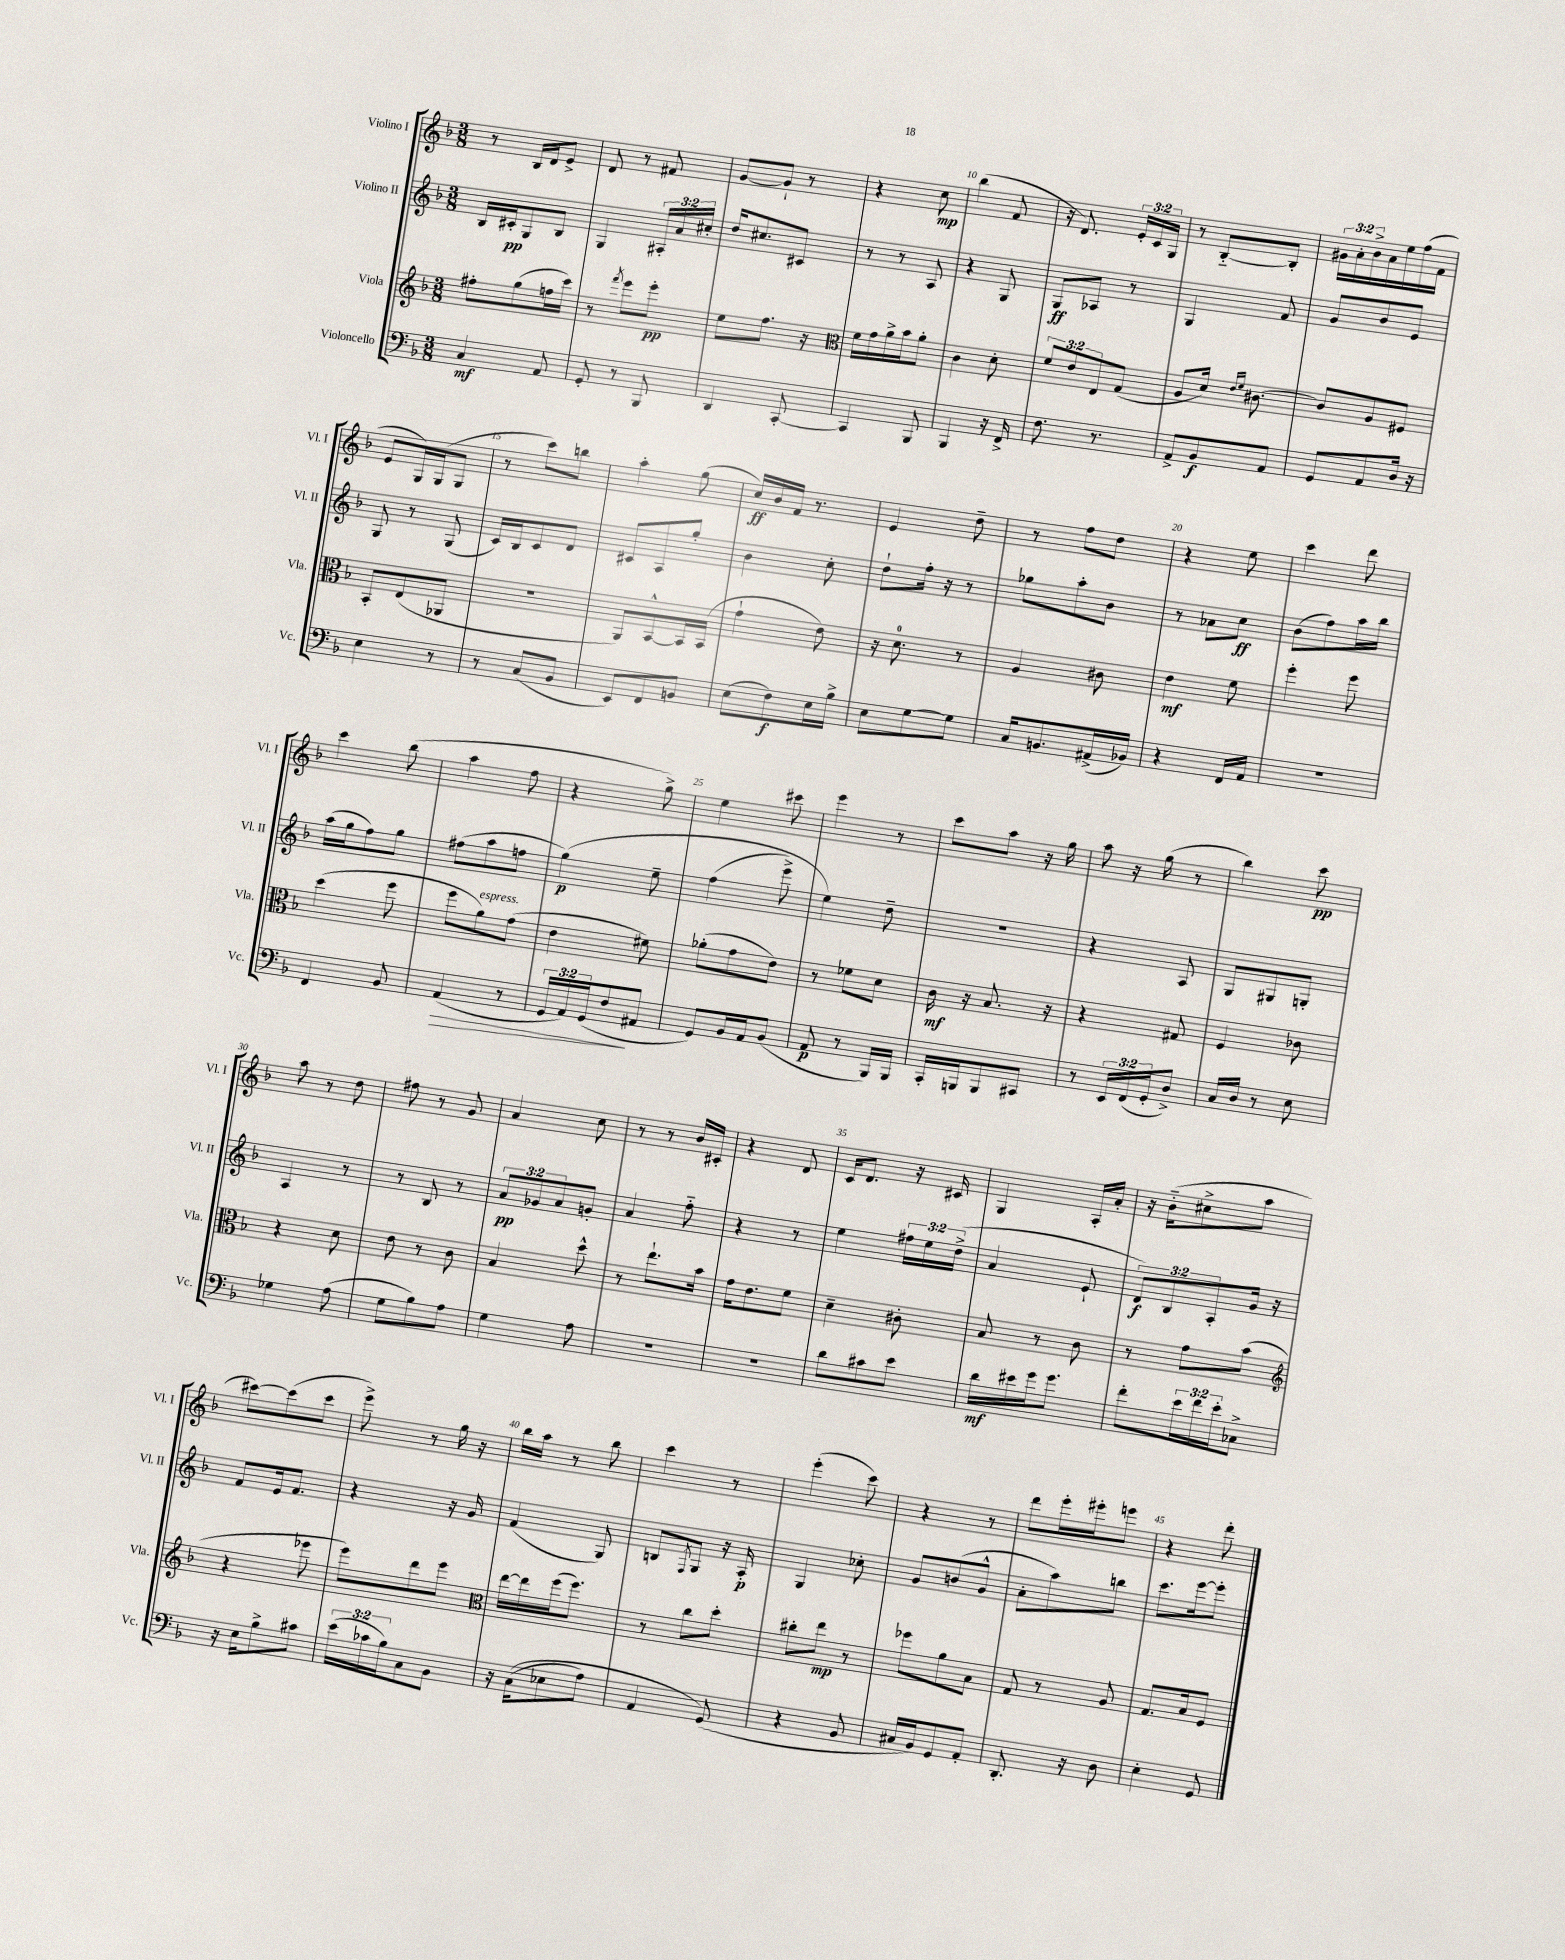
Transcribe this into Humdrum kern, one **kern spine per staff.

**kern	**dynam	**kern	**dynam	**kern	**dynam	**kern	**dynam
*part4	*part4	*part3	*part3	*part2	*part2	*part1	*part1
*staff4	*staff4	*staff3	*staff3	*staff2	*staff2	*staff1	*staff1
*I"Violoncello	*	*I"Viola	*	*I"Violino II	*	*I"Violino I	*
*I'Vc.	*	*I'Vla.	*	*I'Vl. II	*	*I'Vl. I	*
*clefF4	*	*clefG2	*	*clefG2	*	*clefG2	*
*k[b-]	*	*k[b-]	*	*k[b-]	*	*k[b-]	*
*M3/8	*	*M3/8	*	*M3/8	*	*M3/8	*
=6	=6	=6	=6	=6	=6	=6	=6
4C/	mf	8ff#X'\L	.	16B-/LL	.	8r	.
.	.	.	.	16c#X'/J	pp	.	.
.	.	(8gg\	.	8G/	.	16B-/LL	.
.	.	.	.	.	.	16d/J	.
8AA/	.	16ffn\L	.	8B-/J	.	8e^/J	.
.	.	16ccc\JJ)	.	.	.	.	.
=7	=7	=7	=7	=7	=7	=7	=7
8GG'/	.	8r	.	4G/	.	8d/	.
.	.	8qfff/	.	.	.	.	.
8r	.	8eee\L	.	.	.	8r	.
8BBB-/	.	8eee'\J	pp	24A#X'/LL	.	8f#X/	.
.	.	.	.	24a/	.	.	.
.	.	.	.	24cc#X'/JJ	.	.	.
=8	=8	=8	=8	=8	=8	=8	=8
4DD/	.	8ee\L	.	16dd/KL	.	[8g/L	.
.	.	.	.	8.cc#X/	.	.	.
.	.	8.ff\J	.	.	.	8g`/J]	.
[8CC'/	.	.	.	8c#X/J	.	8r	.
.	.	16r	.	.	.	.	.
=9	=9	=9	=9	=9	=9	=9	=9
*	*	*clefC3	*	*	*	*	*
4CC/]	.	16f\LL	.	8r	.	4r	.
.	.	16g\	.	.	.	.	.
.	.	16a^\	.	8r	.	.	.
.	.	16b-\J	.	.	.	.	.
8BBB-/	.	8a'\J	.	8A/	.	8cc\	mp
=10	=10	=10	=10	=10	=10	=10	=10
4BBB-/	.	4c\	.	4r	.	(4bb-\	.
16r	.	8d'\	.	8G/	.	8f/	.
16FF^/	.	.	.	.	.	.	.
=11	=11	=11	=11	=11	=11	=11	=11
8.F\	.	12f/L	.	8G/L	ff	16r	.
.	.	.	.	.	.	8.d/)	.
.	.	12e/	.	.	.	.	.
.	.	.	.	8A-X/J	.	.	.
.	.	12E/	.	.	.	.	.
8.r	.	.	.	.	.	.	.
.	.	(8G/J	.	8r	.	24e'/LL	.
.	.	.	.	.	.	24c/	.
.	.	.	.	.	.	24G/JJ	.
=12	=12	=12	=12	=12	=12	=12	=12
8AA^/L	.	8A/L	.	4G/	.	8r	.
8BB-/	f	16d/Jk)	.	.	.	[8B-/L	.
.	.	16qqe/LL	.	.	.	.	.
.	.	16qqf/JJ	.	.	.	.	.
.	.	[8.c#X\	.	.	.	.	.
8AA/J	.	.	.	8f/	.	8B-'/J]	.
=13	=13	=13	=13	=13	=13	=13	=13
8GG/L	.	8c#/L]	.	8g/L	.	24g#X\LL	.
.	.	.	.	.	.	24a'\	.
.	.	.	.	.	.	24b-^\	.
8AA/	.	8A/	.	8b-/	.	16a\	.
.	.	.	.	.	.	16ee\	.
16D/Jk	.	8F#X/J	.	8e/J	.	(16ff\	.
16r	.	.	.	.	.	16f\JJ	.
!!LO:LB:g=z
=14	=14	=14	=14	=14	=14	=14	=14
4E\	.	8BB-'/L	.	8G/	.	8e/L	.
.	.	(8E/	.	8r	.	16G/L)	.
.	.	.	.	.	.	(16G/J	.
8r	.	8AA-X/J	.	(8G/	.	8G/J	.
=15	=15	=15	=15	=15	=15	=15	=15
8r	.	4.r	.	16c/LL)	.	8r	.
.	.	.	.	16B-/J	.	.	.
(8C/L	.	.	.	8c/	.	8ccc\L)	.
8BB-/J	.	.	.	8d/J	.	8bbn\J	.
=16	=16	=16	=16	=16	=16	=16	=16
8EE/L)	.	8AA/L)	.	8c#X/L	.	4aa'\	.
8FF/	.	[8BB-^^/	.	8A/	.	.	.
8BBn/J	.	16BB-/L]	.	8gg'/J	.	(8gg\	.
.	.	(16BB-/JJ	.	.	.	.	.
=17	=17	=17	=17	=17	=17	=17	=17
(8E\L	.	4g`\	.	4b-\	.	16cc/LL)	ff
.	.	.	.	.	.	16b-/	.
8F\)	f	.	.	.	.	16f/JJ	.
.	.	.	.	.	.	8.r	.
16E\L	.	8e\)	.	8cc'\	.	.	.
16B-^\JJ	.	.	.	.	.	.	.
=18	=18	=18	=18	=18	=18	=18	=18
8E\L	.	16r	.	8dd`\L	.	4e/	.
.	.	8.d\	.	.	.	.	.
[8G\	.	.	.	16ff'\Jk	.	.	.
.	.	.	.	16r	.	.	.
8G\J]	.	8r	.	8r	.	8dd~\	.
=19	=19	=19	=19	=19	=19	=19	=19
16C/KL	.	4A/	.	8gg-X\L	.	8r	.
8.BBn/	.	.	.	.	.	.	.
.	.	.	.	8aa'\	.	8ff\L	.
(16AA#X^/L	.	8c#X\	.	8b-\J	.	8dd\J	.
16BB-X/JJ)	.	.	.	.	.	.	.
=20	=20	=20	=20	=20	=20	=20	=20
4r	.	4e\	mf	8r	.	4r	.
.	.	.	.	8a-X\L	.	.	.
16FF/LL	.	8f\	.	8cc\J	ff	8ee\	.
16AA/JJ	.	.	.	.	.	.	.
=21	=21	=21	=21	=21	=21	=21	=21
4.r	.	4ff'\	.	(8b-\L	.	4ccc\	.
.	.	.	.	8ff\)	.	.	.
.	.	8ff\	.	16aa\L	.	8ddd\	.
.	.	.	.	16bb-\JJ	.	.	.
!!LO:LB:g=z
=22	=22	=22	=22	=22	=22	=22	=22
4FF/	.	(4dd\	.	(16aa\LL	.	4ccc\	.
.	.	.	.	16gg\J	.	.	.
.	.	.	.	8ff\)	.	.	.
8BB-/	.	8ff\	.	8gg\J	.	(8bb-\	.
=23	=23	=23	=23	=23	=23	=23	=23
!	!LO:HP:b	!	!	!	!	!	!
(4AA/	>	8ff\L	.	(8ff#X\L	.	4aa\	.
!	!	!LO:TX:a:i:t=espress.	!	!	!	!	!
.	.	8a\)	.	8aa\	.	.	.
8r	.	(8g\J	.	8ffn\J	.	8ff\	.
=24	=24	=24	=24	=24	=24	=24	=24
24GG/LL	.	4e\	.	(4gg\)	p	4r	.
24AA/)	.	.	.	.	.	.	.
(24GG/J	.	.	.	.	.	.	.
8F/	.	.	.	.	.	.	.
8AA#X/J	]	8f#X\)	.	8ee~\	.	8gg^\)	.
=25	=25	=25	=25	=25	=25	=25	=25
8GG/L)	.	(8a-X'\L	.	(4ff\	.	4ee\	.
16BB-/L	.	8g\	.	.	.	.	.
16AA/J	.	.	.	.	.	.	.
(8BB-/J	.	8e\J)	.	8eee^\)	.	8ccc#X\	.
=26	=26	=26	=26	=26	=26	=26	=26
8AA/	p	8r	.	4ee\)	.	4eee\	.
8r	.	8f-X\L	.	.	.	.	.
16BBB-/LL)	.	8d\J	.	8dd~\	.	8r	.
16BBB-/JJ	.	.	.	.	.	.	.
=27	=27	=27	=27	=27	=27	=27	=27
16CC'/LL	.	16c\	mf	4.r	.	8ccc\L	.
16BBBn/J	.	16r	.	.	.	.	.
8BBB/	.	8.B-/	.	.	.	8aa\J	.
8CC#X/J	.	.	.	.	.	16r	.
.	.	16r	.	.	.	16gg\	.
=28	=28	=28	=28	=28	=28	=28	=28
8r	.	4r	.	4r	.	8aa\	.
24EE/LL	.	.	.	.	.	16r	.
(24FF/	.	.	.	.	.	.	.
.	.	.	.	.	.	(16gg\	.
24GG'/J	.	.	.	.	.	.	.
8D^/J)	.	8G#X/	.	8A/	.	8r	.
=29	=29	=29	=29	=29	=29	=29	=29
16C/LL	.	4F/	.	8G/L	.	4bb-\)	.
16D/JJ	.	.	.	.	.	.	.
8r	.	.	.	8G#X/	.	.	.
8E\	.	8c-X\	.	8Gn'/J	.	8ccc\	pp
!!LO:LB:g=z
=30	=30	=30	=30	=30	=30	=30	=30
4G-X\	.	4r	.	4A/	.	8aa\	.
.	.	.	.	.	.	8r	.
(8A\	.	8d\	.	8r	.	8dd\	.
=31	=31	=31	=31	=31	=31	=31	=31
8G\L	.	8e\	.	8r	.	8ff#X\	.
8B-\)	.	8r	.	8B-/	.	8r	.
8A\J	.	8c\	.	8r	.	8g/	.
=32	=32	=32	=32	=32	=32	=32	=32
4G\	.	4B-/	.	12a/L	pp	4a/	.
.	.	.	.	12g-X/	.	.	.
.	.	.	.	12a/	.	.	.
8A\	.	8dd^^\	.	8gn'/J	.	8cc\	.
=33	=33	=33	=33	=33	=33	=33	=33
4.r	.	8r	.	4a/	.	8r	.
.	.	8.ee`\L	.	.	.	8r	.
.	.	.	.	8ff\	.	16b-/LL	.
.	.	16b-\Jk	.	.	.	16c#X'/JJ	.
=34	=34	=34	=34	=34	=34	=34	=34
4.r	.	16g\KL	.	4r	.	4r	.
.	.	8.e\	.	.	.	.	.
.	.	8f\J	.	8r	.	8d/	.
=35	=35	=35	=35	=35	=35	=35	=35
8d\L	.	4d~\	.	4ee\	.	16c/KL	.
.	.	.	.	.	.	8.d/J	.
8c#X\	.	.	.	.	.	.	.
8e\J	.	8c#X'\	.	24ff#X\LL	.	16r	.
.	.	.	.	24ee\	.	.	.
.	.	.	.	.	.	16c#X/	.
.	.	.	.	(24dd^\JJ	.	.	.
=36	=36	=36	=36	=36	=36	=36	=36
16d\LL	mf	8B-/	.	4a/	.	4G/	.
16e#X\	.	.	.	.	.	.	.
16g\J	.	8r	.	.	.	.	.
8.g\J	.	.	.	.	.	.	.
.	.	8c\	.	8e`/	.	16A'/LL	.
.	.	.	.	.	.	16a'/JJ	.
=37	=37	=37	=37	=37	=37	=37	=37
8f'\L	.	8r	.	12d/L)	f	16r	.
.	.	.	.	.	.	(16b-\KL	.
.	.	.	.	12B-/	.	.	.
24e\L	.	8g\L	.	.	.	8cc#X^\	.
24f\	.	.	.	12A'/	.	.	.
24e'\J	.	.	.	.	.	.	.
8C-X^\J	.	(8b-\J	.	16g/Jk	.	8aa\J	.
.	.	.	.	16r	.	.	.
!!LO:LB:g=z
=38	=38	=38	=38	=38	=38	=38	=38
*	*	*clefG2	*	*	*	*	*
16r	.	4r	.	8f/L	.	[8ccc#X\L)	.
16E\KL	.	.	.	.	.	.	.
8B-^\	.	.	.	16e/k	.	(8ccc#\]	.
.	.	.	.	8.f/J	.	.	.
8c#X\J	.	8eee-X\	.	.	.	8ccc#\J	.
=39	=39	=39	=39	=39	=39	=39	=39
(24e\LL	.	8eee\L)	.	4r	.	8eee^\)	.
24c-X\	.	.	.	.	.	.	.
24B-\J)	.	.	.	.	.	.	.
8C\	.	8ddd\	.	.	.	8r	.
8BB-\J	.	8eee\J	.	16r	.	16gg\	.
.	.	.	.	16g/	.	16r	.
=40	=40	=40	=40	=40	=40	=40	=40
*	*	*clefC3	*	*	*	*	*
16r	.	[16ee\LL	.	(4f/	.	16bb-\LL	.
((16C\KL	.	16ee\]	.	.	.	16aa\JJ	.
8E-X\	.	(16ff\J	.	.	.	8r	.
.	.	8.ff\J)	.	.	.	.	.
8A\J)	.	.	.	8G/)	.	8bb-\	.
=41	=41	=41	=41	=41	=41	=41	=41
4AA/	.	8r	.	8Bn/L	.	4ccc\	.
.	.	.	.	8qF/	.	.	.
.	.	8cc\L	.	8G/J	.	.	.
(8GG/)	.	8dd'\J	.	16r	.	8r	.
.	.	.	.	16A'/	p	.	.
=42	=42	=42	=42	=42	=42	=42	=42
4r	.	8cc#X'\L	.	4G/	.	(4eee'\	.
.	.	8ee\J	mp	.	.	.	.
8BB-/	.	8r	.	8cc-X'\	.	8ccc\)	.
=43	=43	=43	=43	=43	=43	=43	=43
16C#X/LL	.	8ff-X\L	.	8g/L	.	4r	.
16BB-/J)	.	.	.	.	.	.	.
8GG/	.	8a\	.	(8bn/	.	.	.
8AA'/J	.	8B-\J	.	8g^^/J	.	8r	.
=44	=44	=44	=44	=44	=44	=44	=44
8.DD'/	.	8G/	.	8a'\L	.	8ddd\L	.
.	.	8r	.	8aa\)	.	16eee'\L	.
16r	.	.	.	.	.	16eee#X'\J	.
8D\	.	8A/	.	8bbn\J	.	8eeen\J	.
=45	=45	=45	=45	=45	=45	=45	=45
4E'\	.	8.G/L	.	8.ccc\L	.	4r	.
.	.	16B-/k	.	[16eee\k	.	.	.
8GG/	.	8F/J	.	8eee'\J]	.	8ddd'\	.
==	==	==	==	==	==	==	==
*-	*-	*-	*-	*-	*-	*-	*-
